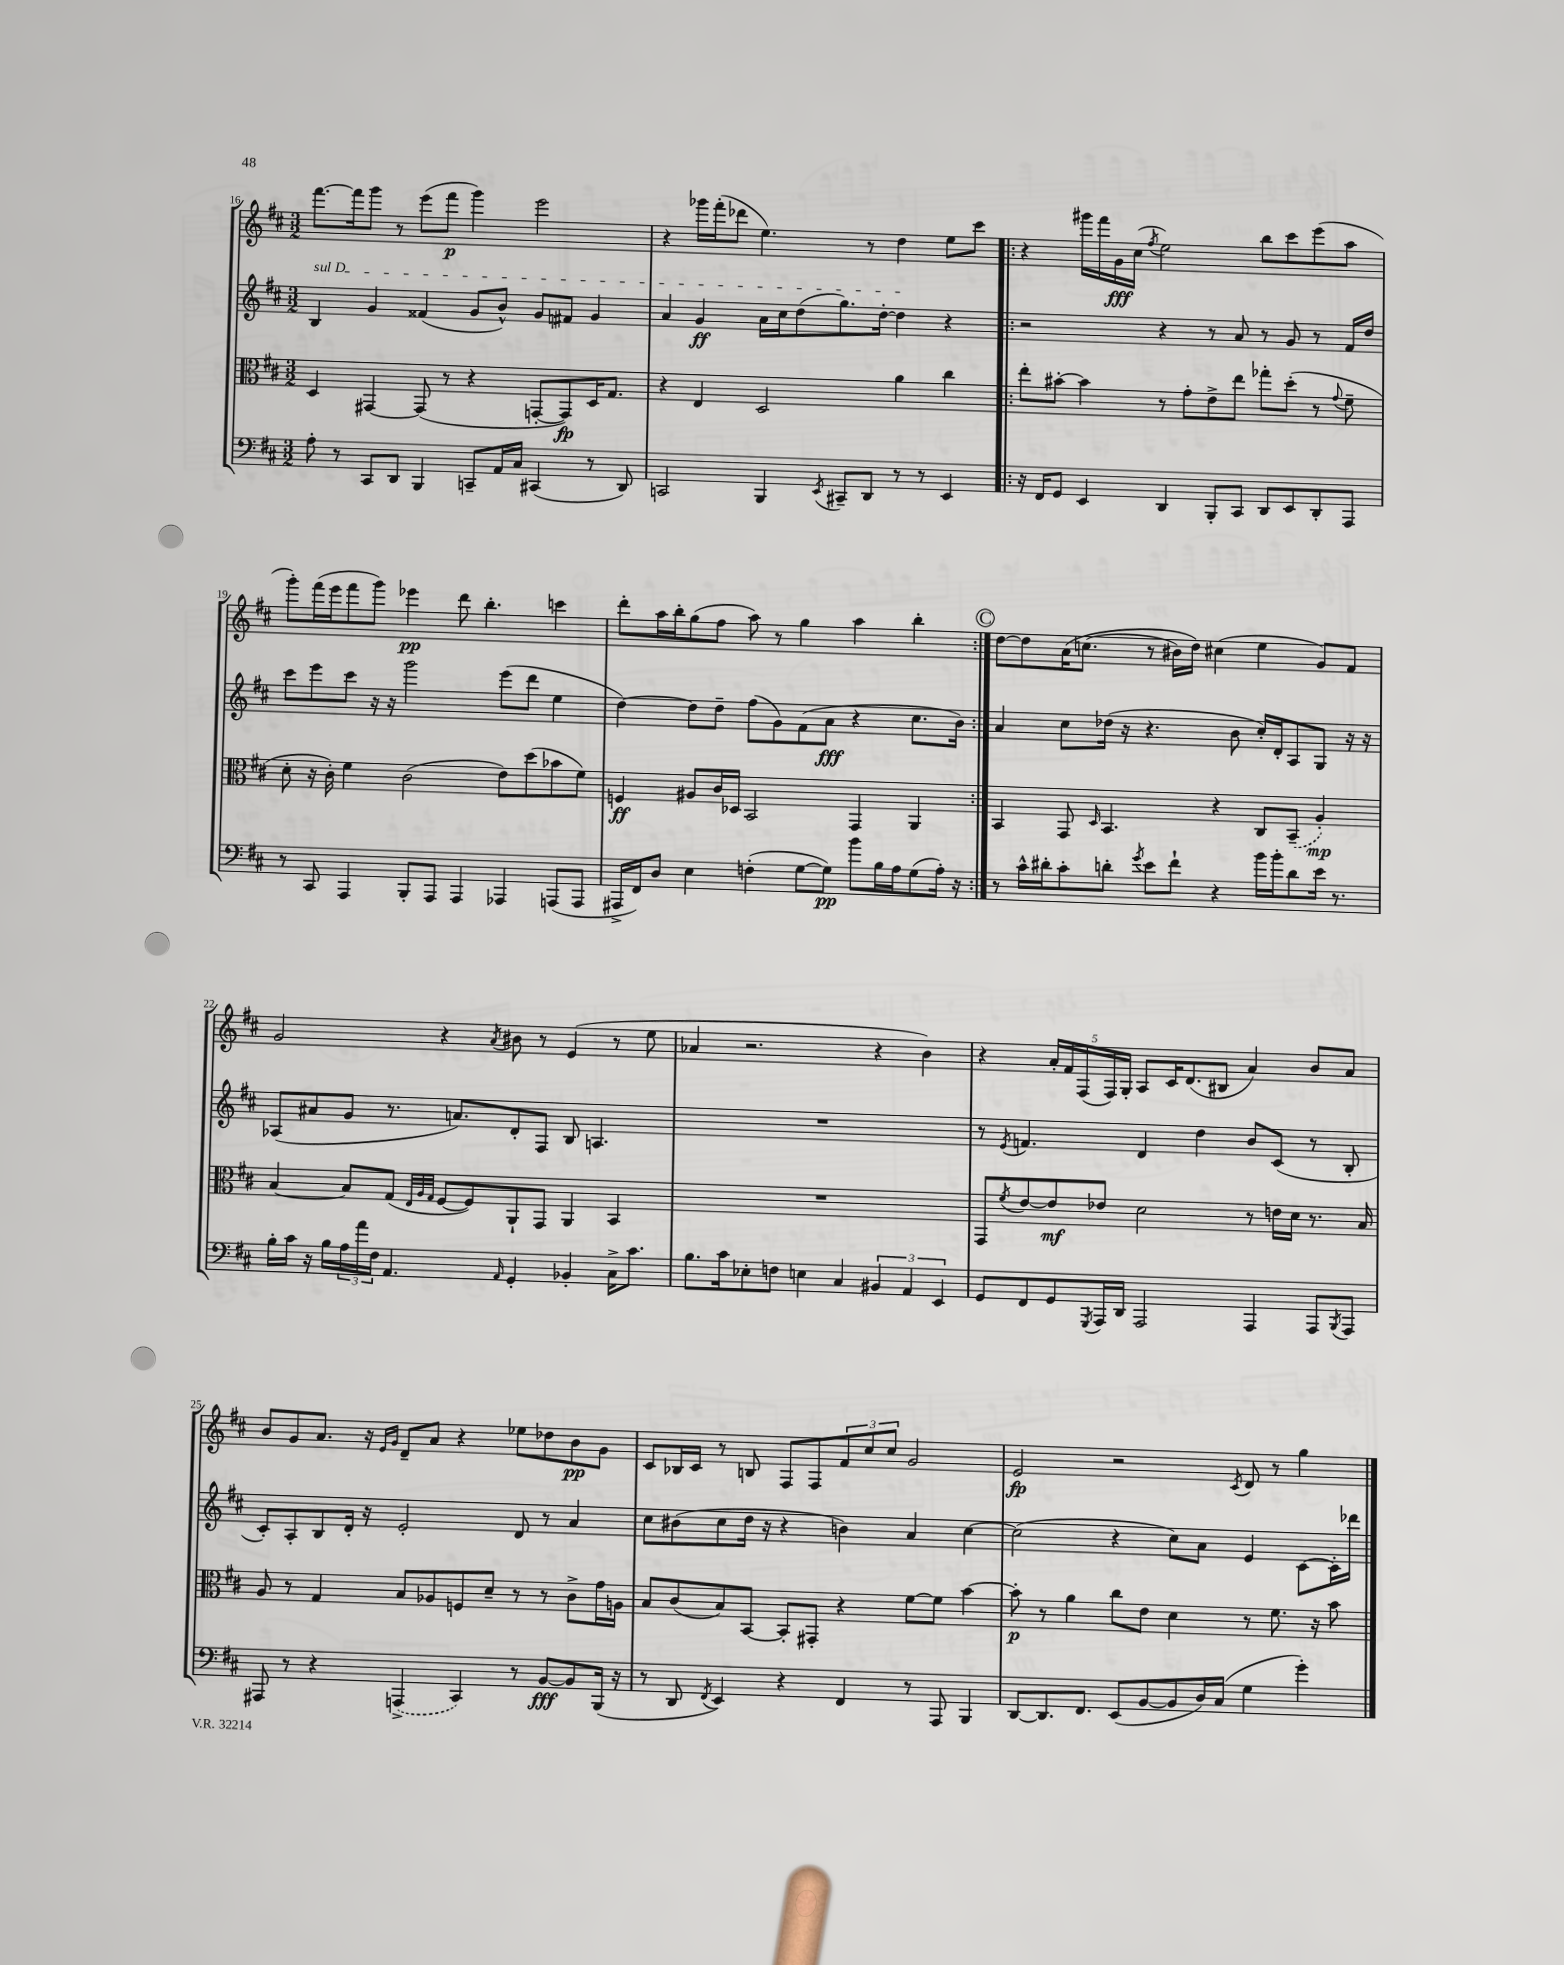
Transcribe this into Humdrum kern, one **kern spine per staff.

**kern	**kern	**kern	**kern
*staff4	*staff3	*staff2	*staff1
*clefF4	*clefC3	*clefG2	*clefG2
*k[f#c#]	*k[f#c#]	*k[f#c#]	*k[f#c#]
*M3/2	*M3/2	*M3/2	*M3/2
8A'	4D	4B	[8.fff#
8r	.	.	.
.	.	.	16fff#]
8CC#	[4GG#	4g	8ggg
8DD	.	.	8r
4BBB	(8GG#]	(4f##	(8eee
.	8r	.	8fff#
8CC~	4r	8g	4ggg)
16AA	.	8b^^)	.
16C#	.	.	.
(4CC#	[8GG'	8g	2eee
.	8GG])	8f#	.
8r	16D	4g	.
.	8.G	.	.
8DD)	.	.	.
=	=	=	=
2CC	4r	4a	4r
.	4E	4g	16ggg-
.	.	.	(16fff#'
.	.	.	8ddd-
4BBB	2D	16a	4.ee)
.	.	16cc#	.
.	.	(8dd	.
8qEE	.	.	.
8CC#~	.	8.gg)	.
8DD	.	.	8r
.	.	[16dd'	.
8r	4a	4dd]	4dd
8r	.	.	.
4EE	4cc#	4r	8ee
.	.	.	8ccc#
=!|:	=!|:	=!|:	=!|:
16r	8ee'	2r	4r
16FF#	.	.	.
8GG	[8b#'	.	.
4EE	4b#]	.	16ggg#
.	.	.	16fff#
.	.	.	16g
.	.	.	(16cc#
.	.	.	8qff#
4DD	8r	4r	2ee)
.	8g'	.	.
8BBB'	8e^	8r	.
8CC#	8ee	8a	.
8DD	8gg-'	8r	8bb
8EE	(8dd'	8g	8ccc#
8DD'	8r	8r	(8eee
.	8qqg	.	.
8AAA	8f#~	16f#	8aa
.	.	16dd	.
=	=	=	=
8r	8d'	8ccc#	8ggg')
8CC#	16r	8eee	(16fff#
.	16c#')	.	16eee
4AAA	4f#	8ccc#	8fff#
.	.	16r	8ggg)
.	.	16r	.
8BBB'	(2c#	2ggg	4eee-
8AAA	.	.	.
4AAA	.	.	8ddd
.	.	.	4.bb'
4AAA-	8e)	(8eee	.
.	(8dd	8ddd	.
(8AAA	8b-	4ee	4ccc
8AAA	8f#)	.	.
=	=	=	=
16AAA#^	4F	[4dd)	8ddd'
16FF#)	.	.	.
8D	.	.	16aa
.	.	.	16bb'
4E	8A#	8dd]	(8gg
.	16c#	8dd~	8ff#
.	16D-	.	.
(4F'	2BB	(8ff#	8aa)
.	.	8g)	8r
[8G	.	(8f#	4gg
8G])	.	8a	.
8b	4GG	4r	4aa
16B	.	.	.
16A	.	.	.
(8G	4AA	8.cc#	4bb'
16A')	.	.	.
16r	.	16b)	.
=:|!	=:|!	=:|!	=:|!
8r	4BB	4a	[8dd
16c#^^	.	.	8dd]
16d#'	.	.	.
8c#'	8GG	8cc#	&(16a
.	.	.	(8.cc
.	16qqD	.	.
8d'	4.BB	(16dd-	.
.	.	16r	.
8qg	.	.	.
8e	.	4.r	8r
8f#`	.	.	16b#)
.	.	.	16dd&)
4r	4r	.	(4cc#
.	.	8b	.
16b	8C#	16cc#')	4ee
16b'	.	16d'	.
8d	(8BB~	8A	.
16e	4A')	8G	8g)
8.r	.	.	.
.	.	16r	8f#
.	.	16r	.
=	=	=	=
16B'	[4B	(8A-	2g
16c#	.	.	.
16r	.	8a#	.
16B	.	.	.
24A	8B]	8g	.
24a	.	.	.
24F#	.	.	.
4.AA	(8G	8.r	.
.	32qqE	.	.
.	32qqA	.	.
.	32qqG	.	.
.	[8F#	.	4r
.	.	8.a)	.
.	8F#])	.	.
16qqAA	.	.	8qa
4GG'	8AA`	8d'	8b#
.	8GG	8F#	8r
4BB-'	4AA	8B	(4e
.	.	4.A	.
16C#^	4BB	.	8r
8.c#	.	.	.
.	.	.	8ee
=	=	=	=
8.B	1.r	1.r	4a-
16c#	.	.	.
8E-'	.	.	2.r
8F	.	.	.
4E	.	.	.
4C#	.	.	.
6BB#	.	.	4r
6AA	.	.	.
.	.	.	4b)
6EE	.	.	.
=	=	=	=
8GG	8GG	8r	4r
.	8qf#	8qe	.
8FF#	[8e	4.f	.
8GG	8e]	.	20a'
.	.	.	20f#
.	.	.	(20F#
8qGGG	.	.	.
16AAA	8e-	.	.
.	.	.	20F#)
16DD	.	.	.
.	.	.	20G'
2AAA	2d	4d	8A
.	.	.	16c#
.	.	.	(8.d
.	.	4dd	.
.	.	.	8B#
4AAA	8r	8b	4a)
.	16e	(8c#	.
.	16d	.	.
8AAA	8.r	8r	8b
8qBBB	.	.	.
8AAA	.	8B'	8a
.	16B	.	.
=	=	=	=
8AAA#	8A	8c#')	8b
8r	8r	8A'	8g
4r	4G	8B	8.a
.	.	16d'	.
.	.	16r	16r
.	.	.	16qqe
.	.	.	16qqg
(4AAA^	8B	2e'	8d~
.	8A-	.	8a
4CC#)	8F	.	4r
.	8d~	.	.
8r	8r	8d	8ee-
[8BB	8r	8r	8dd-
8BB]	8c#^	4a	8b
(16BBB	16g	.	8g
16r	16A	.	.
=	=	=	=
8r	8B	8cc#	8c#
8DD	(8c#	(8b#	16B-
.	.	.	16c#
8qFF#	.	.	.
4EE)	8B)	8cc#	8r
.	[8BB	16dd	8B
.	.	16r	.
4r	8BB']	4r	8F#
.	8GG#'	.	8F#
4FF#	4r	4b)	12f#
.	.	.	12cc#
.	.	.	12cc#
8r	[8f#	4a	2g
8AAA	8f#]	.	.
4BBB	[4b	[4cc#	.
=	=	=	=
[8DD	8b']	(2cc#]	2e
8.DD]	8r	.	.
.	4a	.	.
8.FF#	.	.	.
(8EE	8cc#	4r	2r
[8BB	8e	.	.
8BB]	4d	8cc#)	.
16D)	.	8a	.
(16C#	.	.	.
.	.	.	8qc#
4G	8r	4e	8d
.	8.f#	.	8r
4g')	.	[8c#	4gg
.	16r	.	.
.	8b	16c#']	.
.	.	16ddd-	.
==	==	==	==
*-	*-	*-	*-
